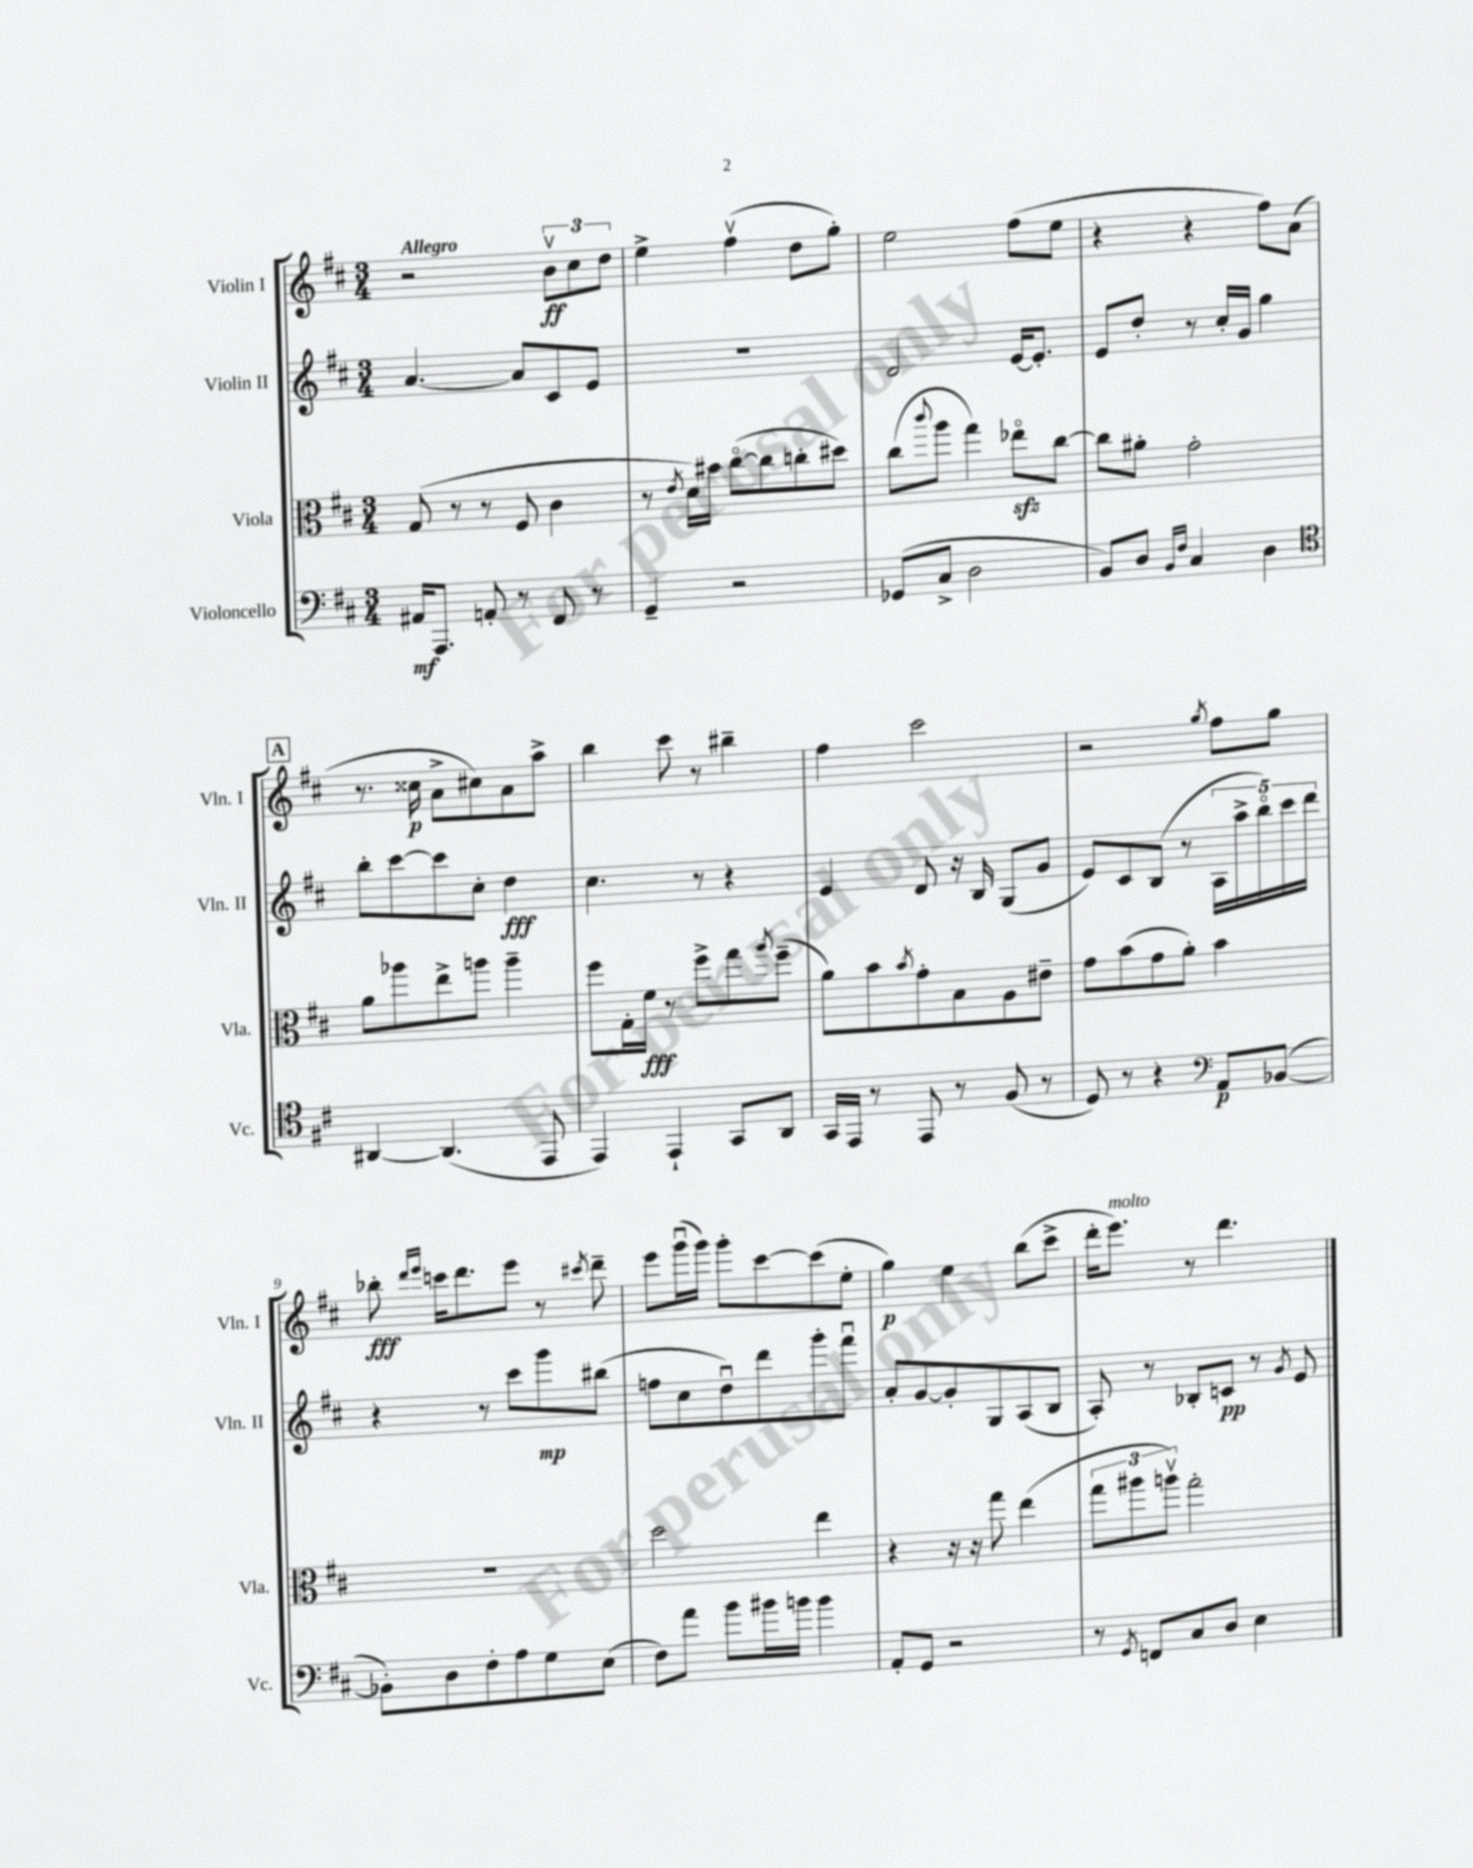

**kern	**kern	**kern	**kern
*staff4	*staff3	*staff2	*staff1
*clefF4	*clefC3	*clefG2	*clefG2
*k[f#c#]	*k[f#c#]	*k[f#c#]	*k[f#c#]
*M3/4	*M3/4	*M3/4	*M3/4
16AA#	(8G	[4.a	2r
8.AAA	.	.	.
.	8r	.	.
8AA'	8r	.	.
8r	8F#	8a]	.
8FF#	4c#	8c#	12bv
.	.	.	12cc#
8r	.	8e	.
.	.	.	12dd
=	=	=	=
4GG~	8r	2.r	4ee^
.	8qe	.	.
.	16d)	.	.
.	16b#	.	.
2r	([8cc#o	.	(4ff#v
.	8cc#]	.	.
.	8cc'	.	8dd
.	8dd#)	.	8gg')
=	=	=	=
(8GG-	(8cc#	2d	2ee
.	8qqccc#	.	.
8C#^	8aa	.	.
2D	4gg)	.	.
.	8ee-o	[16e	(8ff#
.	.	8.e']	.
.	[8cc#	.	8ee
=	=	=	=
8BB)	8cc#]	8e	4r
8D	8a#'	8dd'	.
16qqBB	.	.	.
16qqF#	.	.	.
4C#	2g'	8r	4r
.	.	16cc#'	.
.	.	16g	.
4D	.	4gg	8ff#)
.	.	.	(8a
=	=	=	=
*clefC4	*	*	*
[4AA#	8a	8bb'	8.r
.	8aa-	[8ccc#	.
.	.	.	16cc##
(4.AA#]	8ee^	8ccc#]	8a^
.	8aa	8cc#'	8cc#)
.	4aa~	4dd	8a
8EE	.	.	8aa^
=	=	=	=
4EE)	8ff#	4.cc#	4bb
.	16G'	.	.
.	16f#	.	.
4EE`	8r	.	8ccc#
.	8ff#^	8r	8r
8GG	8gg	4r	4bb#~
.	8qaa	.	.
8AA	(8ff#~	.	.
=	=	=	=
16GG	8a)	4e	4ff#
16EE	.	.	.
8r	8b	.	.
.	8qb	.	.
8EE	8g'	8d	2ccc#
8r	8B	16r	.
.	.	16B	.
(8F#	8A	(8G	.
8r	8e#~	8g	.
=	=	=	=
8D)	8g	8e)	2r
8r	(8b	8c#	.
4r	8g	(8B	.
.	8a')	8r	.
*clefF4	*	*	*
.	.	.	8qgg
8AA	4b	20A	8ff#
.	.	20aa^	.
.	.	20bbo)	.
([8BB-	.	.	8gg
.	.	20ccc#	.
.	.	20ddd	.
=	=	=	=
8BB-'])	2.r	4r	8bb-'
.	.	.	16qqddd
.	.	.	16qqeee
8D	.	.	16ccc
.	.	.	8.ddd
8F#'	.	8r	.
8A	.	8ccc#	8eee
8G	.	8ggg	8r
.	.	.	8qccc#
(8E	.	(8bb#	8ddd~
=	=	=	=
8F#)	2dd	8ff	8eee
8a	.	8cc#	(16gggu
.	.	.	16ggg)
8b	.	8ddu)	8ggg'
16b#	.	8ddd	[8ccc#
16b	.	.	.
4b	4ee	8ggg'	(8ccc#]
.	.	8fff#u	8ee'
=	=	=	=
8AA'	4r	8a'	4gg)
8GG	.	[8g	.
2r	16r	8g']	4ee
.	16r	.	.
.	8gg	8G	.
.	(4ee	(8A	(8bb
.	.	8B	8ccc#^
=	=	=	=
8r	12gg	8A')	16ddd'
.	.	.	8.eee)
.	12aa#	.	.
8qGG	.	.	.
8FF	.	8r	.
.	12aav)	.	.
8C#	2gg'	8B-'	8r
8D	.	8c	4.ddd
4E	.	8r	.
.	.	8qg	.
.	.	8e	.
==	==	==	==
*-	*-	*-	*-
